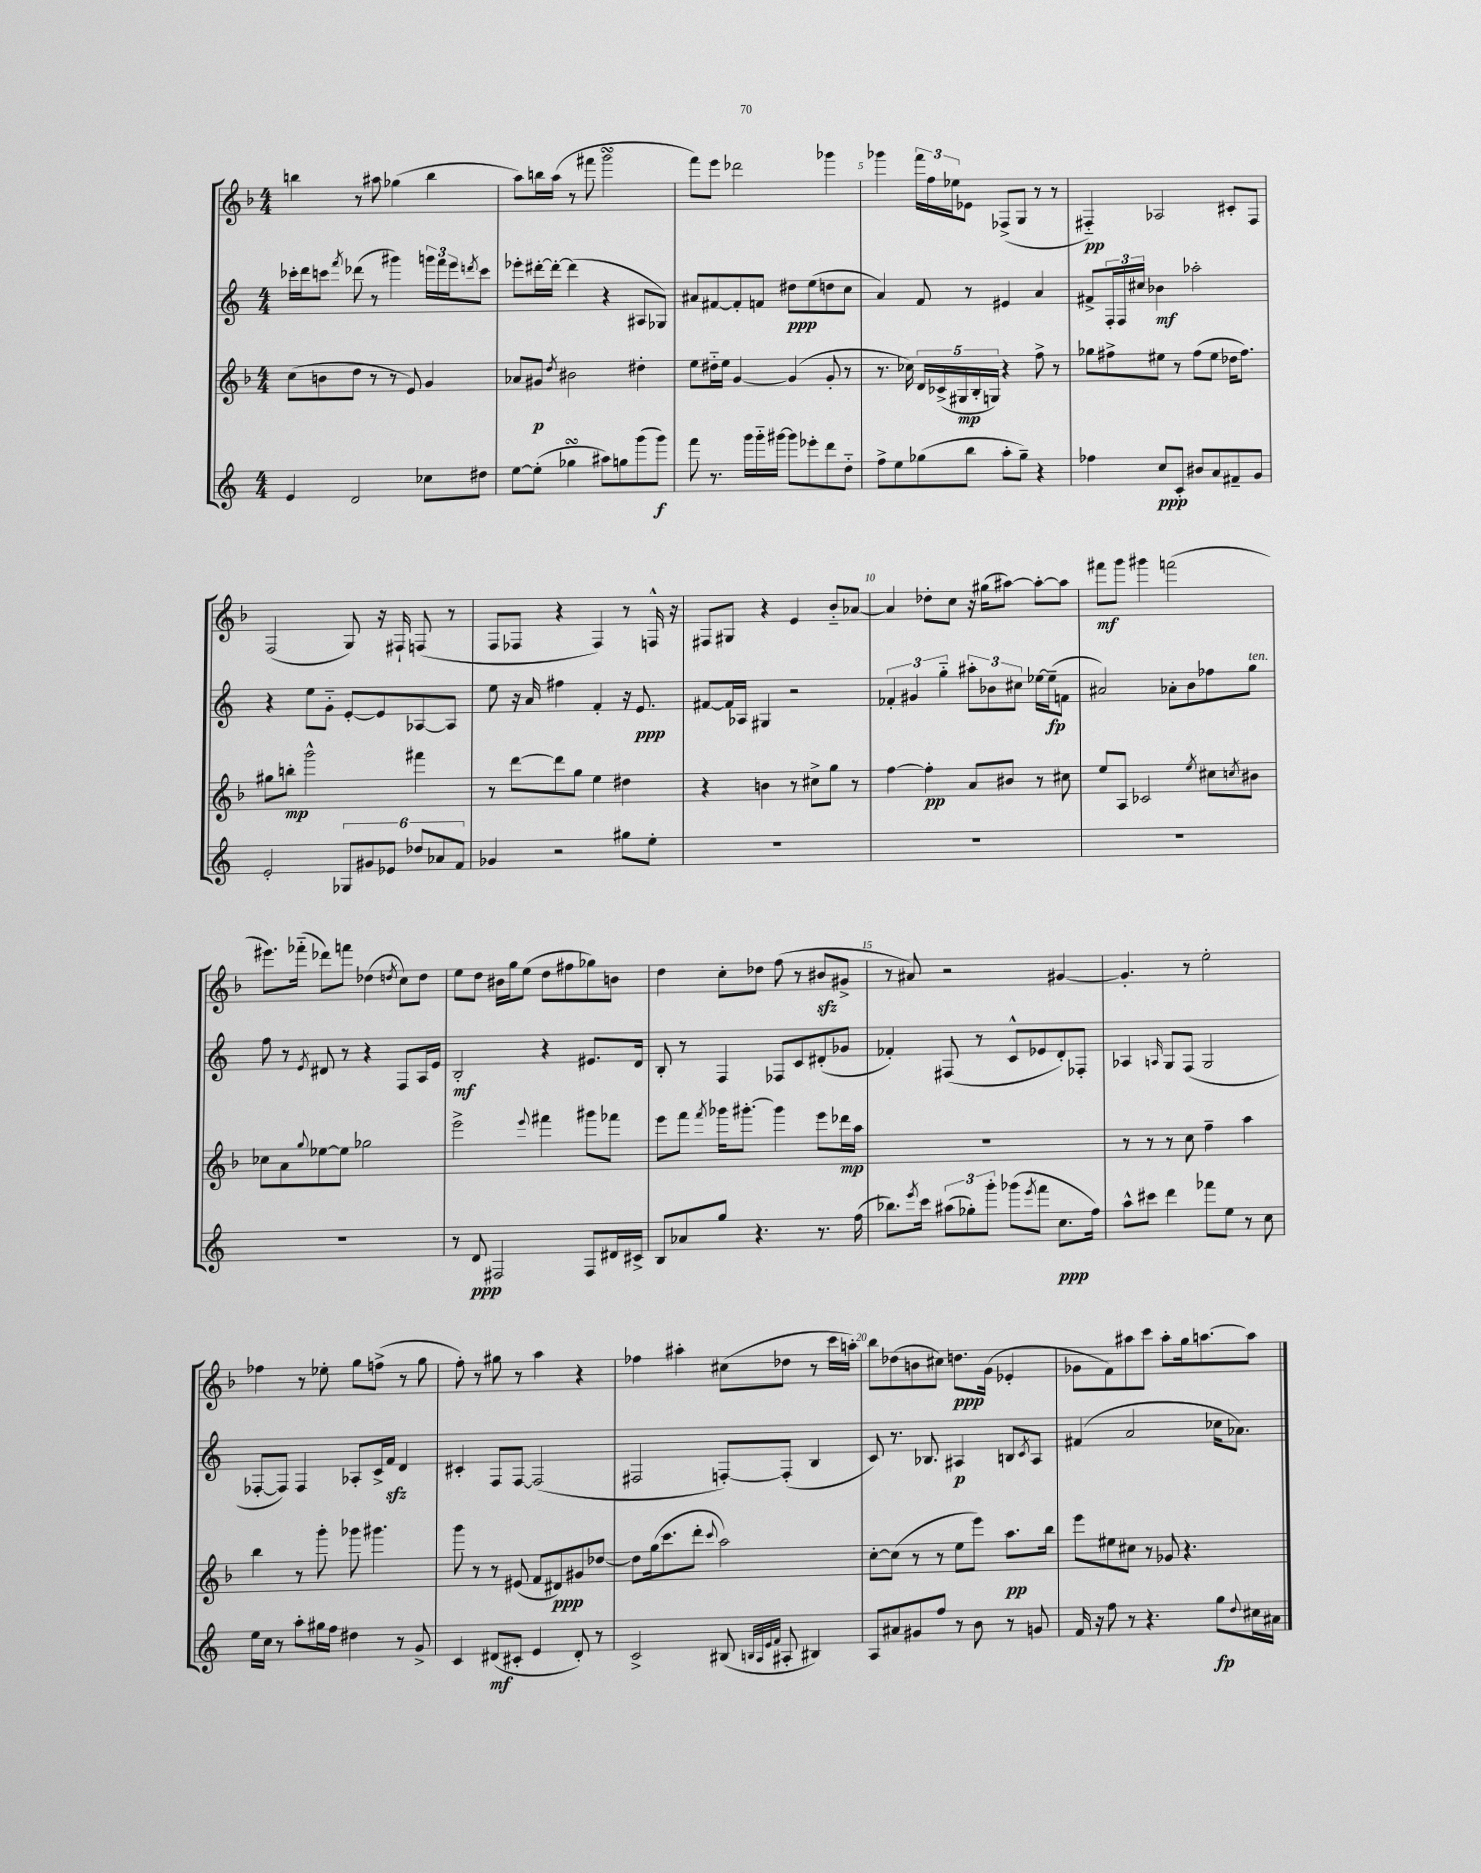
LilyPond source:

<<
\new StaffGroup <<
\new Staff = "s0" {
    \clef treble \key f \major \numericTimeSignature \time 4/4
    b''4 r8 ais''8 ges''4( b''4 |
    a''8) b''16 a''16( r8 fis'''8 g'''2\turn |
    f'''8) e'''8 des'''2 ges'''4 |
    ges'''4 \tuplet 3/2 { f'''16 f''16 ees''16 } ees'8 fes8->( g8 r8 r8 |
    fis4-_\pp) aes2 cis'8-. fis8 |
    f2( g8) r16 fis16-! f8( r8 |
    f8 fes8 r4 fes4) r8 f16-^ r16 |
    fis8 gis8 r4 e'4 bes'8-_ aes'8~ |
    aes'4 des''8-. c''8 r16 gis''16( ais''8~) ais''8~-. ais''8 |
    fis'''8\mf g'''8 gis'''4 f'''2( |
    eis'''8.) fes'''16-_( des'''8) f'''8 des''4( \acciaccatura { d''8 } c''8) d''8 |
    e''8 d''8 bis'16 g''16 e''8( d''8 fis''8 ges''8) b'8 |
    d''4 c''8-. des''8 f''8( r8 bis'8\sfz gis'8-> |
    r8 ais'8) r2 gis'4~ |
    gis'4.-. r8 e''2-. |
    fes''4 r8 ees''8-. g''8 f''8->( r8 g''8 |
    f''8-.) r8 gis''8 r8 a''4 r4 |
    fes''4 ais''4-. cis''8( des''8 r8 c'''16 a''16-.) |
    bes''8 des''8( b'8 cis''8) d''8.\ppp g'16( ees'4-. |
    ges'8 f'8) ais''8 c'''8 ais''8-. g''16 a''8.~ a''8 \bar "|." |
}
\new Staff = "s1" {
    \clef treble \key c \major \numericTimeSignature \time 4/4
    ces'''16-. d'''16 c'''8 \acciaccatura { f'''8 } des'''8( r8 gis'''4) \tuplet 3/2 { g'''16 f'''16 e'''16 } \acciaccatura { d'''8 } c'''8 |
    ees'''8-. dis'''16~-. dis'''16~-. dis'''4( r4 ais8 ges8) |
    ais'8 fis'8~ fis'8-. f'8 dis''8\ppp e''8( d''8 c''8 |
    a'4) f'8 r8 eis'4 a'4 |
    fis'8-> \tuplet 3/2 { f16-. f16 cis''16 } bes'4\mf aes''2-. |
    r4 e''8 g'8-_ e'8~-. e'8 aes8~ aes8 |
    e''8 r16 a'16 fis''4 f'4-. r16 e'8.\ppp |
    fis'8~ fis'16 aes16 gis4 r2 |
    \tuplet 3/2 { fes'4-. gis'4 g''4-_ } \tuplet 3/2 { ais''8-. bes'8 cis''8 } ees''16~ ees''16--\fp( f'8 |
    ais'2) aes'8-. b'8 fes''8 g''8^\markup { \italic "ten." } |
    f''8 r8 \acciaccatura { e'8 } dis'8 r8 r4 f8 a16 e'16 |
    b2-.\mf r4 eis'8. d'16 |
    b8-. r8 f4 fes8 c'8 dis'8-.( ges'8 |
    fes'4-.) fis8( r8 c'8-^ ees'8 d'8-.) fes8-. |
    aes4 \grace { a16 } g8 f8( g2 |
    fes8~-. fes8) fes4 aes8-. c'16-> f'16\sfz d'4 |
    cis'4-. f8 f8~ f2( |
    fis2 f8~-.) f8-.( b4 |
    c'8) r8. bes8. ais4\p b8 \acciaccatura { c'8 } ais8 |
    fis'4( a'2 ces''16 aes'8.) \bar "|." |
}
\new Staff = "s2" {
    \clef treble \key f \major \numericTimeSignature \time 4/4
    c''8( b'8 d''8 r8 r8 e'8) g'4 |
    aes'8 gis'8\p \acciaccatura { d''8 } bis'2 dis''4-. |
    e''8 dis''16-_ e''16 g'4~ g'4( g'8-. r8 |
    r8. ces''16) \tuplet 5/4 { d'16 ces'16->( gis16\mp bes16-. g16) } r4 f''8-> r8 |
    ges''8 fis''8-> eis''8 r8 fis''8( eis''8 des''16 fis''8.) |
    gis''8 b''8-.\mp g'''2-^ fis'''4 |
    r8 d'''8~ d'''8 g''8 e''4 dis''4 |
    r4 b'4 r8 cis''8-> g''8 r8 |
    f''4~ f''4-.\pp a'8 bis'8 r8 cis''8 |
    e''8 a8 ces'2 \acciaccatura { e''8 } cis''8 \acciaccatura { c''8 } bis'8 |
    ces''8 a'8 \appoggiatura { g''8 } ees''8~ ees''8 ges''2 |
    e'''2-> \appoggiatura { e'''8 } fis'''4 gis'''8 fes'''8 |
    e'''8 f'''8 \acciaccatura { f'''8 } ges'''16 gis'''8.~-. gis'''4 e'''8 des'''16\mp a''16 |
    R1 |
    r8 r8 r8 c''8 f''4-- a''4 |
    bes''4 r8 g'''8-. ges'''8 gis'''4. |
    g'''8 r8 r8 eis'8( f'8 dis'8\ppp) gis'8 des''8~ |
    des''8 g''16( c'''8. d'''8-. \appoggiatura { c'''8 } a''2) |
    c''8~-. c''8( r8 r8 e''8 e'''8) a''8.\pp bes''16 |
    e'''8 eis''8 cis''8 r8 ges'8 r4. \bar "|." |
}
\new Staff = "s3" {
    \clef treble \key c \major \numericTimeSignature \time 4/4
    e'4 d'2 ces''8 dis''8 |
    e''8~ e''8-.( ges''4\turn ais''8) g''8 g'''8( g'''8\f) |
    f'''8 r8. g'''16 g'''16-_ gis'''16~ gis'''8 ees'''8-. d'''8 d''8-_ |
    f''8-> e''8 ges''8( b''8 a''8-. ges''8--) r4 |
    fes''4 c''8\ppp c'8-. bis'8 a'8 fis'8-- g'8 |
    e'2-. \tuplet 6/4 { ges8 gis'8 ees'8 des''8 aes'8 f'8 } |
    ges'4 r2 gis''8 e''8-. |
    R1 |
    R1 |
    R1 |
    R1 |
    r8 d'8\ppp fis2 fis8 dis'16 cis'16-> |
    b8 aes'8 g''8 r4. r8. f''16( |
    bes''8.) \acciaccatura { e'''8 } c'''16 \tuplet 3/2 { ais''8( ges''8-.) g'''8-. } ges'''8( \acciaccatura { e'''8 } f'''8 c''8.\ppp f''16) |
    a''8-^ cis'''8 d'''4 fes'''8 e''8 r8 c''8 |
    e''16 c''16 r8 a''8-. gis''16 f''16 dis''4 r8 g'8-> |
    c'4 dis'8\mf( cis'8-. e'4 dis'8-.) r8 |
    c'2-> bis8( \grace { b32 a32 e'32 f'32 } ais8-. bis4) |
    a8 ais'8 gis'8 f''8 r8 b'8 r8 g'8 |
    f'16 r16 f''8 r8 r4. g''8\fp \appoggiatura { d''8 } cis''16 ais'16 \bar "|." |
}
>>
>>
\layout { \context { \Score currentBarNumber = #2 \override BarNumber.break-visibility = ##(#f #t #t) barNumberVisibility = #(every-nth-bar-number-visible 5) } }
